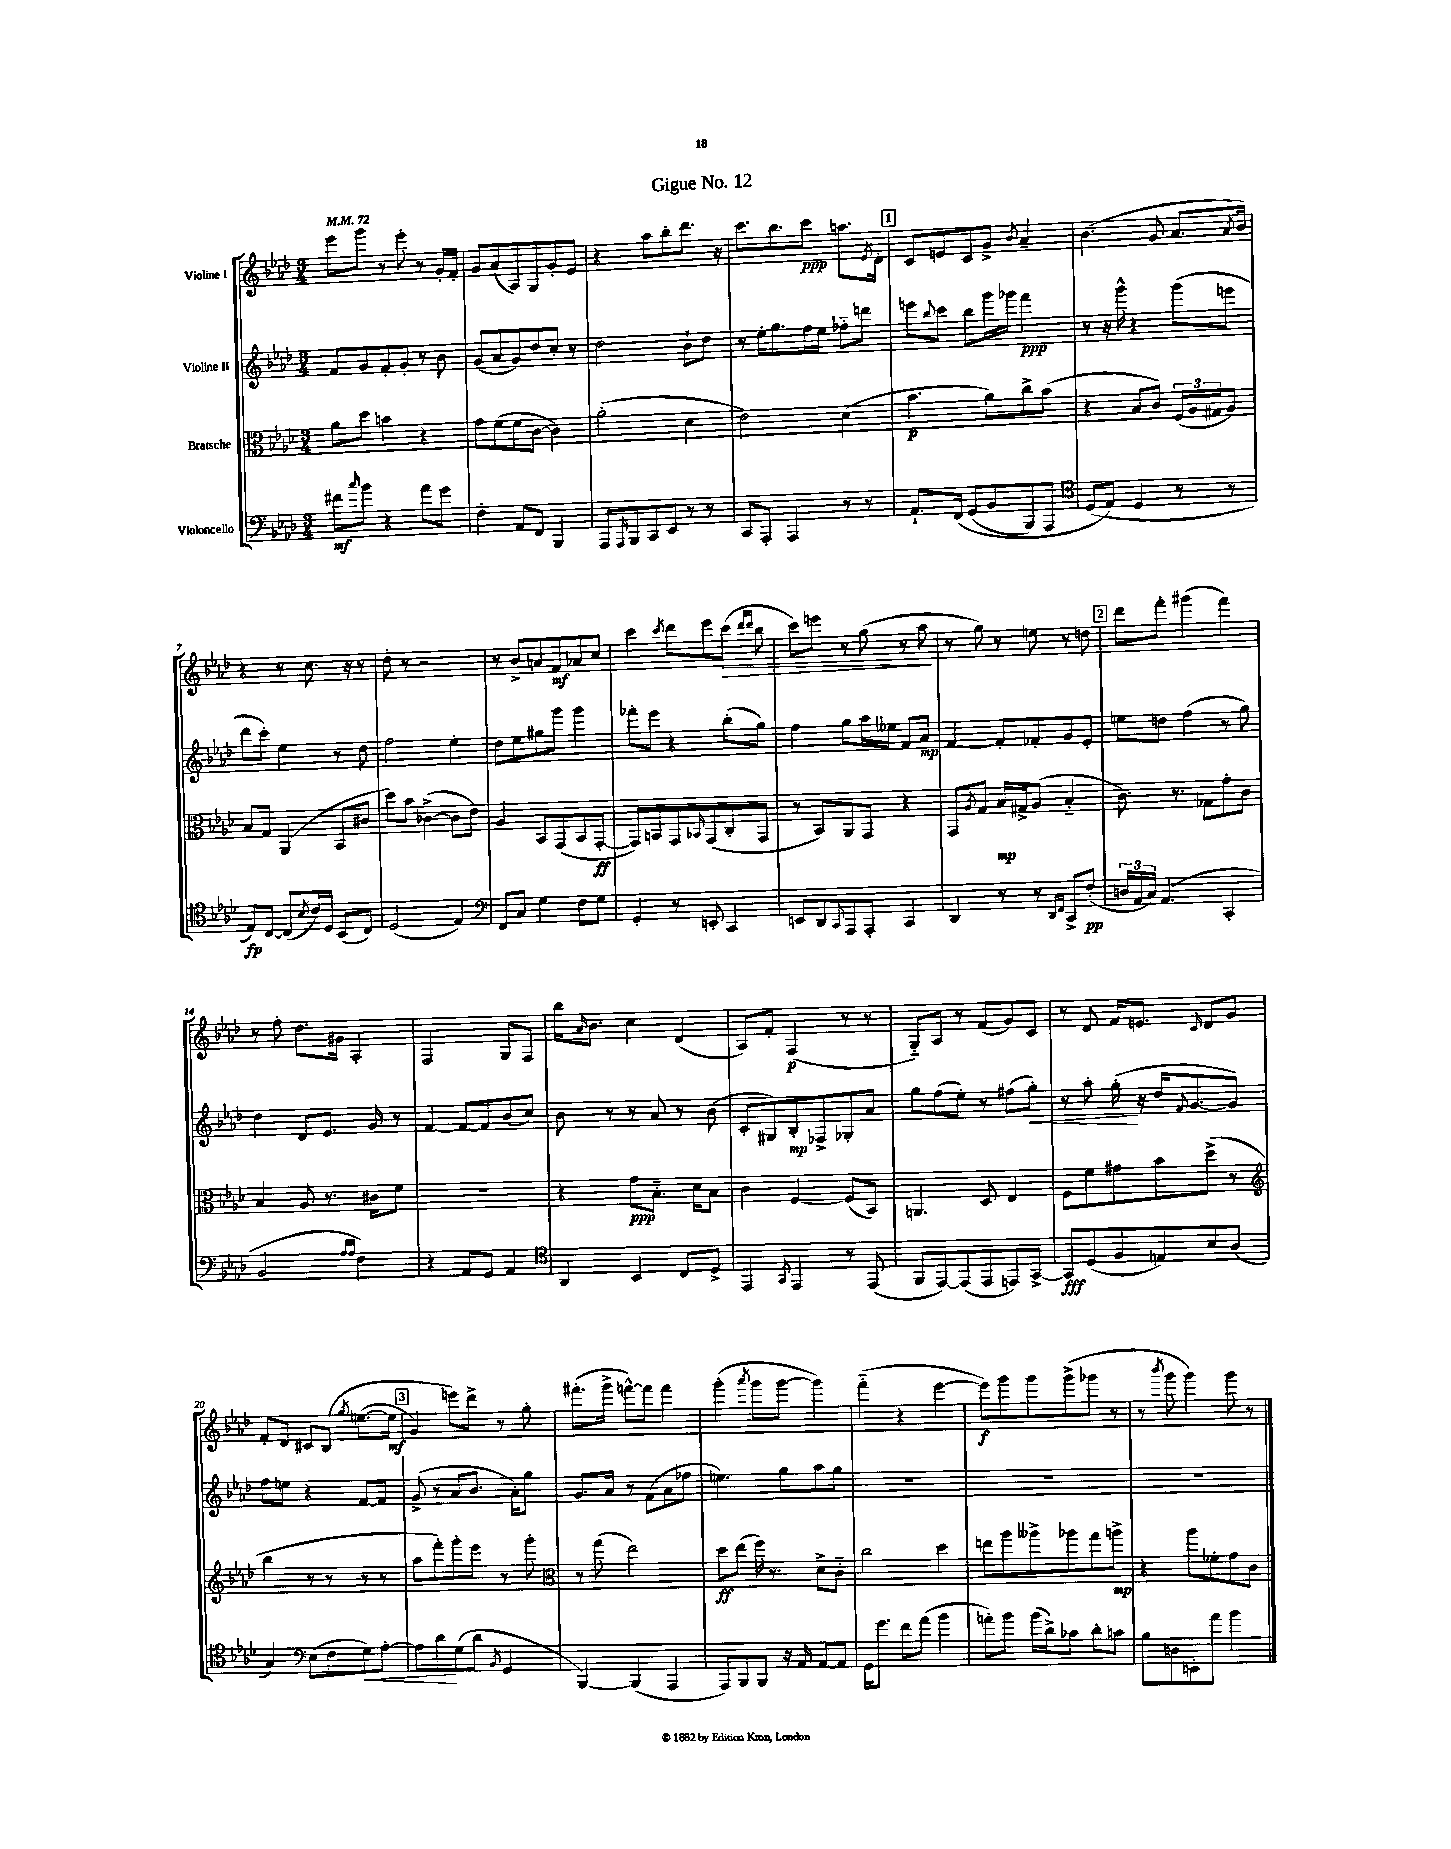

**kern	**dynam	**kern	**dynam	**kern	**dynam	**kern	**dynam
*part4	*part4	*part3	*part3	*part2	*part2	*part1	*part1
*staff4	*staff4	*staff3	*staff3	*staff2	*staff2	*staff1	*staff1
*I"Violoncello	*	*I"Bratsche	*	*I"Violine II	*	*I"Violine I	*
*clefF4	*	*clefC3	*	*clefG2	*	*clefG2	*
*k[b-e-a-d-]	*	*k[b-e-a-d-]	*	*k[b-e-a-d-]	*	*k[b-e-a-d-]	*
*M3/4	*	*M3/4	*	*M3/4	*	*M3/4	*
*MM72	*	*MM72	*	*MM72	*	*MM72	*
=1	=1	=1	=1	=1	=1	=1	=1
8f#X\L	mf	8a-\L	.	8f/L	.	8eee-\L	.
16qqcc/	.	.	.	.	.	.	.
8b-\J	.	8dd-\J	.	8g/	.	8ggg\J	.
4r	.	4bn\	.	8f'/	.	8r	.
.	.	.	.	8g'/J	.	8eee-'\	.
8a-\L	.	4r	.	8r	.	8r	.
8g\J	.	.	.	8b-\	.	16g'/LL	.
.	.	.	.	.	.	16f'/JJ	.
=2	=2	=2	=2	=2	=2	=2	=2
4F'\	.	8g\L	.	(8g/L	.	8g/L	.
.	.	(8f\	.	8a-/	.	(8a-/	.
8AA-/L	.	8f\	.	8g/)	.	8A-/)	.
8FF/J	.	[8c\J	.	8dd-/	.	8G/	.
4BBB-/	.	4c\])	.	8cc'/J	.	8g'/	.
.	.	.	.	8r	.	8e-/J	.
=3	=3	=3	=3	=3	=3	=3	=3
8AAA-/L	.	(2a-'\	.	2dd-\	.	4r	.
16qqAAA-/	.	.	.	.	.	.	.
8BBB-/	.	.	.	.	.	.	.
8CC/	.	.	.	.	.	8aa-\L	.
8EE-/J	.	.	.	.	.	8bb-'\	.
8r	.	4d-\	.	8b-`\L	.	8.ddd-\J	.
8r	.	.	.	8dd-\J	.	.	.
.	.	.	.	.	.	16r	.
=4	=4	=4	=4	=4	=4	=4	=4
8CC/L	.	2e-\)	.	8r	.	8.ccc\L	.
8AAA-'/J	.	.	.	16ee-'\KL	.	.	.
.	.	.	.	8.gg\	.	8.bb-\	.
4AAA-/	.	.	.	.	.	.	.
.	.	.	.	16ff\L	.	8ccc\J	ppp
.	.	.	.	16ee-\JJ	.	.	.
8r	.	(4d-\	.	8ff-X\L	.	8.aan\L	.
8r	.	.	.	8dddn\J	.	.	.
.	.	.	.	.	.	8qe-/	.
.	.	.	.	.	.	16d-'\Jk	.
!!LO:REH:place=s1:t=1
=5	=5	=5	=5	=5	=5	=5	=5
8.AA-`/L	.	4.b-\	p	8eeen\L	.	8c/L	.
.	.	.	.	8qqbb-/	.	.	.
.	.	.	.	8ccc\J	.	8en/	.
(16FF/Jk	.	.	.	.	.	.	.
(8GG/L	.	.	.	8bb-\L	.	8c/	.
8BB-/	.	8a-\L)	.	16ggg\L	.	8g^/J	.
.	.	.	.	16ggg-X\JJ	.	.	.
.	.	.	.	.	.	8qb-/	.
8BBB-/)	.	8cc^\	.	4fff\	ppp	4a-~/	.
8AAA-/J	.	(8b-\J	.	.	.	.	.
=6	=6	=6	=6	=6	=6	=6	=6
*clefC4	*	*	*	*	*	*	*
(8D-/L	.	4r	.	8r	.	(4.b-\	.
8E-/J)	.	.	.	16r	.	.	.
.	.	.	.	16ggg^^\	.	.	.
4D-/	.	8B-/L	.	4r	.	.	.
.	.	8c/J)	.	.	.	8g/	.
8r	.	(24F/LL	.	(8ggg\L	.	8.a-/L	.
.	.	24A-/	.	.	.	.	.
.	.	24G#X/J	.	.	.	.	.
8r	.	8A-/J)	.	8eeen\J	.	.	.
.	.	.	.	.	.	8qa-/	.
.	.	.	.	.	.	16b-/Jk)	.
!!LO:LB:g=z
=7	=7	=7	=7	=7	=7	=7	=7
8E-/L)	fp	8B-/L	.	8ddd-\L	.	4r	.
[8C/J	.	8G/J	.	8ccc'\J)	.	.	.
(8C/L]	.	(4AA-/	.	4ee-\	.	8r	.
8qB-/	.	.	.	.	.	.	.
16c/L)	.	.	.	.	.	8.cc\	.
16D-/JJ	.	.	.	.	.	.	.
(8BB-/L	.	8BB-/L	.	8r	.	.	.
.	.	.	.	.	.	16r	.
8C/J)	.	8c#X/J	.	8dd-\	.	8r	.
=8	=8	=8	=8	=8	=8	=8	=8
(2D-/	.	8dd-\L)	.	2ff\	.	8dd-'\	.
.	.	8b-\J	.	.	.	8r	.
.	.	([4c-X^\	.	.	.	2r	.
4E-/)	.	8c-\L]	.	4ee-'\	.	.	.
.	.	8e-\J)	.	.	.	.	.
=9	=9	=9	=9	=9	=9	=9	=9
*clefF4	*	*	*	*	*	*	*
8FF/L	.	4A-/	.	8dd-\L	.	8r	.
8C/J	.	.	.	8ee-\	.	8b-^/L	.
4G\	.	8BB-/L	.	8gg#X\	.	8an/	.
.	.	(8GG/	.	8ggg\J	.	8f/	mf
8F\L	.	8BB-/	.	4ggg\	.	8a-X/	.
8G\J	.	[8GG'/J	ff	.	.	8cc/J	.
=10	=10	=10	=10	=10	=10	=10	=10
4GG'/	.	8GG/L])	.	8fff-X'\L	.	4ccc\	.
.	.	8BBn/	.	8eee-\J	.	.	.
.	.	.	.	.	.	8qccc/	.
8r	.	8GG/	.	4r	.	8ddd-\L	.
.	.	16qqBB-X/	.	.	.	.	.
8EEn'/	.	(8GG/	.	.	.	8eee-\	.
!	!	!	!	!	!	!	!LO:HP:b
4CC/	.	8C'/	.	(8bb-'\L	.	(8ccc\J	>
.	.	.	.	.	.	16qqddd-/LL	.
.	.	.	.	.	.	16qqddd-/JJ	.
.	.	8GG/J	.	8gg\J)	.	8bb-\	.
=11	=11	=11	=11	=11	=11	=11	=11
8EEn/L	.	8r	.	4ff\	.	8ccc\L)	.
8DD-/	.	8BB-/L)	.	.	.	8eeen\J	.
8qqCC/	.	.	.	.	.	.	.
8AAA-/	.	8AA-/	.	8gg\L	.	8r	.
8AAA-'/J	.	8GG/J	.	16aa-\L	.	(8gg\	.
.	.	.	.	16ee--X\JJ	.	.	.
4CC/	.	4r	.	8f/L	.	8r	.
.	.	.	.	8a-/J	mp	8aa-\	.
.	.	.	.	.	.	.	]
=12	=12	=12	=12	=12	=12	=12	=12
4DD-/	.	8GG/L	.	[4f/	.	8r	.
.	.	8qA-/	.	.	.	.	.
.	.	8G/J	.	.	.	8gg\)	.
8r	.	16B-/LL	mp	8f'/L]	.	8r	.
.	.	16G#X^/J	.	.	.	.	.
8r	.	(8A-/J	.	8f-X'/	.	8een\	.
16qqDD-/LL	.	.	.	.	.	.	.
16qqFF/JJ	.	.	.	.	.	.	.
8CC^/L	.	4B-/	.	8g/	.	8r	.
(8F'/J	pp	.	.	8e-'/J	.	8ddn\	.
!!LO:REH:place=s1:t=2
=13	=13	=13	=13	=13	=13	=13	=13
24Dn/LL	.	8.c\)	.	8een\L	.	8ddd-\L	.
24AA-/	.	.	.	.	.	.	.
24C/JJ)	.	.	.	.	.	.	.
(4.AA-/	.	.	.	8ddn\J	.	8fff'\J	.
.	.	8.r	.	.	.	.	.
.	.	.	.	(4ff\	.	(4ggg#X\	.
.	.	8G-X\L	.	.	.	.	.
4CC'/	.	8g'\	.	8r	.	4fff\)	.
.	.	8c\J	.	8gg\)	.	.	.
!!LO:LB:g=z
=14	=14	=14	=14	=14	=14	=14	=14
2BB-/	.	4B-/	.	4dd-\	.	8r	.
.	.	.	.	.	.	8ff'\	.
.	.	8A-/	.	8d-/L	.	8.dd-\L	.
.	.	8.r	.	8.e-/J	.	.	.
.	.	.	.	.	.	16g#X\Jk	.
16qqA-/LL	.	.	.	.	.	.	.
16qqA-/JJ	.	.	.	.	.	.	.
4F\)	.	.	.	.	.	4A-'/	.
.	.	16c#X\KL	.	16g/	.	.	.
.	.	8f\J	.	8r	.	.	.
=15	=15	=15	=15	=15	=15	=15	=15
4r	.	2.r	.	[4f/	.	2F/	.
8AA-/L	.	.	.	8f/L_	.	.	.
8GG/J	.	.	.	8f/]	.	.	.
4AA-/	.	.	.	(8b-/	.	8G/L	.
.	.	.	.	8cc/J)	.	8F/J	.
=16	=16	=16	=16	=16	=16	=16	=16
*clefC4	*	*	*	*	*	*	*
4AA-/	.	4r	.	8b-\	.	16bb-\KL	.
.	.	.	.	.	.	16qqa-/	.
.	.	.	.	.	.	8.b-\J	.
.	.	.	.	8r	.	.	.
4BB-/	.	8g\L	ppp	8r	.	4cc\	.
.	.	8.B-\J	.	8a-/	.	.	.
8C/L	.	.	.	8r	.	(4d-/	.
.	.	16d-\KL	.	.	.	.	.
8D-^/J	.	8B-\J	.	(8b-\	.	.	.
=17	=17	=17	=17	=17	=17	=17	=17
4EE-/	.	4c\	.	8c'/L	.	8A-/L)	.
.	.	.	.	8G#X/)	.	8f'/J	.
8qGG/	.	.	.	.	.	.	.
4EE-/	.	[4F/	.	8B-'/	mp	(4F/	p
.	.	.	.	8F-X^/	.	.	.
8r	.	(8F/L]	.	8G-X'/	.	8r	.
(8EE-/	.	8BB-/J)	.	8a-/J	.	8r	.
=18	=18	=18	=18	=18	=18	=18	=18
8FF/L	.	4.AAn/	.	8gg\L	.	8G/L)	.
[8EE-/)	.	.	.	(8ff\	.	8A-/J	.
(8EE-/]	.	.	.	8ee-'\J)	.	8r	.
8EE-/	.	8D-/	.	8r	.	(8f/L	.
8EEn/)	.	4E-/	.	(8ff#X\L	.	8g/)	.
!	!	!	!	!	!LO:HP:b	!	!
[8GG^/J	.	.	.	8gg'\J)	<	8c/J	.
=19	=19	=19	=19	=19	=19	=19	=19
8GG/L]	fff	8F\L	.	8r	.	8r	.
(8D-/	.	8f\	.	8aa-'\	.	8d-/	.
8F/	.	8g#X\	.	(16gg'\	.	16f/KL	.
.	.	.	.	16r	[	8.en/J	.
8En/)	.	8b-\	.	16dd-/KL	.	.	.
.	.	.	.	8qqf/	.	.	.
.	.	.	.	[8.g/	.	.	.
.	.	.	.	.	.	16qqc/	.
8B-/	.	(8dd-^\J	.	.	.	8d-/L	.
(8A-/J	.	8r	.	8g/J])	.	8g/J	.
!!LO:LB:g=z
=20	=20	=20	=20	=20	=20	=20	=20
*	*	*clefG2	*	*	*	*	*
4G/)	.	4bb-\	.	8ff\L	.	8f'/L	.
.	.	.	.	8een\J	.	8d-/J	.
*clefF4	*	*	*	*	*	*	*
(8E-\L	.	8r	.	4r	.	8c#X/L	.
8F\	.	8r	.	.	.	(8B-/J	.
.	.	.	.	.	.	8qgg/	.
!	!LO:HP:b	!	!	!	!	!	!
8G\)	<	8r	.	[8f/L	.	([8.een\L	.
[8A-'\J	.	8r	.	8f/J]	.	.	.
.	.	.	.	.	.	16ee\Jk]	mf
!!LO:REH:place=s1:t=3
=21	=21	=21	=21	=21	=21	=21	=21
8A-\L]	.	8aa-\L	.	(8g^/	.	4g/)	.
8d-\	.	8fff'\)	.	8r	.	.	.
(8G\	[	8ggg'\	.	8a-/L	.	8eeen\L)	.
8d-\J	.	8eee-\J	.	8.b-/J	.	8ddd-^\J	.
8qBB-/	.	.	.	.	.	.	.
4GG/	.	8r	.	.	.	8r	.
.	.	.	.	16a-'\KL)	.	.	.
.	.	8ggg'\	.	8gg\J	.	8gg'\	.
=22	=22	=22	=22	=22	=22	=22	=22
*	*	*clefC3	*	*	*	*	*
[4BBB-/)	.	8r	.	8.g/L	.	(8.fff#X'\L	.
.	.	(8gg\	.	.	.	.	.
.	.	.	.	16a-/Jk	.	16ggg^\Jk	.
(4BBB-/]	.	2ee-\)	.	8r	.	[8fffn^^\L)	.
.	.	.	.	(8f\L	.	8fff\J]	.
4AAA-/	.	.	.	8a-\	.	4fff\	.
.	.	.	.	8ff-X\J	.	.	.
=23	=23	=23	=23	=23	=23	=23	=23
8AAA-/L)	.	8dd-\L	ff	4.een\)	.	(4ggg'\	.
8BBB-/	.	(8ee-\J	.	.	.	.	.
.	.	.	.	.	.	8qaaa-/	.
8BBB-/J	.	16ff\)	.	.	.	8ggg\L	.
.	.	8.r	.	.	.	.	.
16r	.	.	.	8gg\L	.	[8ggg\J	.
16AA-/	.	.	.	.	.	.	.
[8AA-/L	.	8d-^\L	.	8aa-\	.	4ggg\])	.
8AA-/J]	.	8c\J	.	8gg\J	.	.	.
=24	=24	=24	=24	=24	=24	=24	=24
16GG\KL	.	2cc\	.	2.r	.	(4fff\	.
8.g\J	.	.	.	.	.	.	.
8f\L	.	.	.	.	.	4r	.
(8a-\J	.	.	.	.	.	.	.
4b-\	.	4dd-\	.	.	.	[4eee-\	.
=25	=25	=25	=25	=25	=25	=25	=25
8an'\L)	.	8een\L	.	2.r	.	8eee-\L])	f
8b-\J	.	8aa-\	.	.	.	8ggg\	.
(16b-\LL	.	8aa--X^\	.	.	.	8ggg\	.
16d-^\J)	.	.	.	.	.	.	.
8c-X\J	.	8aa-X\	.	.	.	(8ggg^\	.
8d-'\L	.	8gg\	.	.	.	8ggg-X\J	.
8cn\J	.	8aan^\J	mp	.	.	8r	.
=26	=26	=26	=26	=26	=26	=26	=26
8B-\L	.	4r	.	2.r	.	8r	.
.	.	.	.	.	.	8qbbb-/	.
8Dn\	.	.	.	.	.	8ggg\	.
8EEn'\	.	8aa-\L	.	.	.	4ggg\)	.
8a-\J	.	8f-X'\	.	.	.	.	.
4b-\	.	8g\	.	.	.	8ggg\	.
.	.	8c\J	.	.	.	8r	.
==	==	==	==	==	==	==	==
*-	*-	*-	*-	*-	*-	*-	*-
